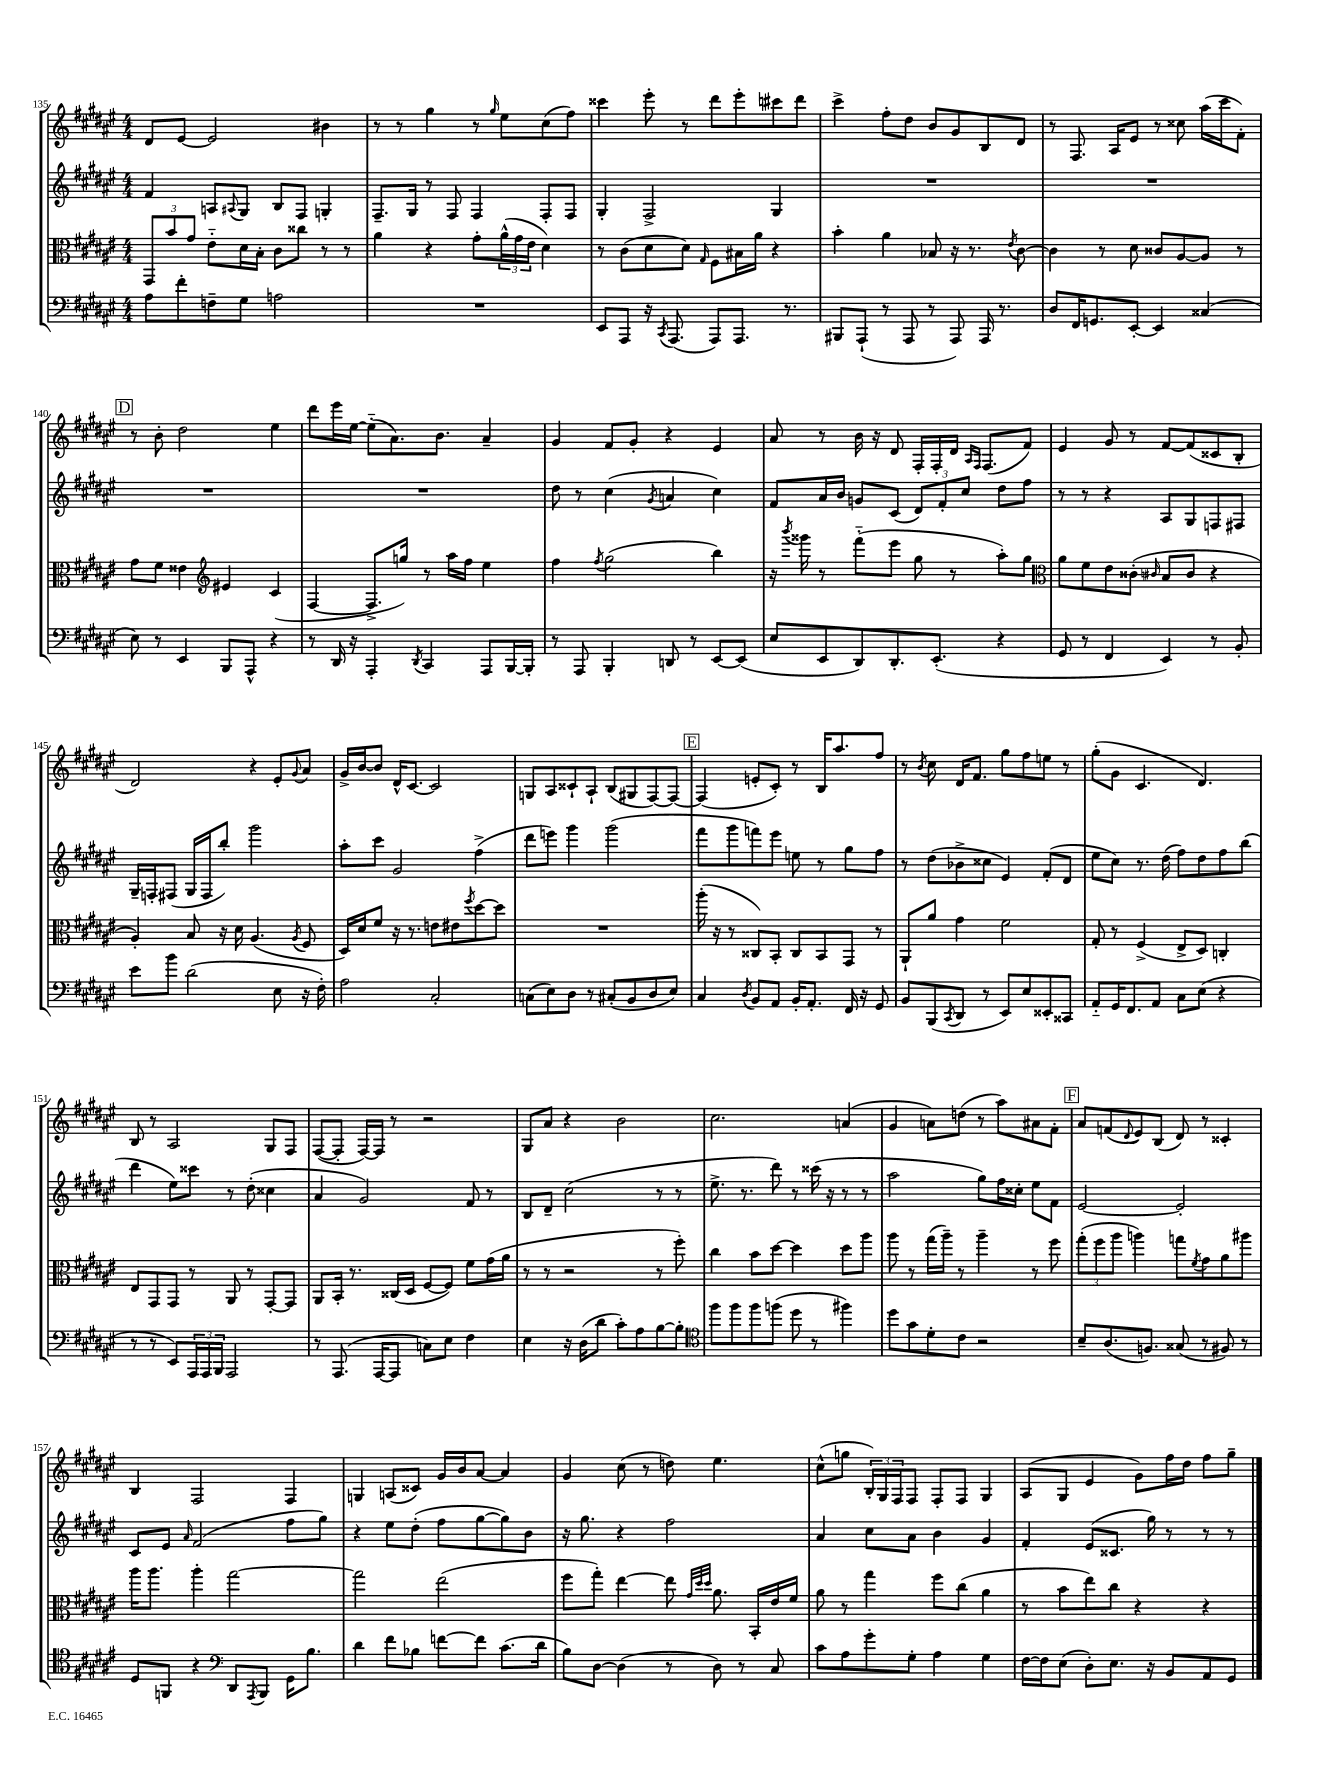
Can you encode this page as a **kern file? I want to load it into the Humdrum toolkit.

**kern	**kern	**kern	**kern
*staff4	*staff3	*staff2	*staff1
*clefF4	*clefC3	*clefG2	*clefG2
*k[f#c#g#d#a#e#]	*k[f#c#g#d#a#e#]	*k[f#c#g#d#a#e#]	*k[f#c#g#d#a#e#]
*M4/4	*M4/4	*M4/4	*M4/4
8A#\L	12GG#/L	4f#/	8d#/L
.	12b/	.	.
8f#'\	.	.	[8e#/J
.	12g#/J	.	.
8F~\	8e#'~\L	8A/L	2e#/]
.	.	8qqA#/	.
8G#\J	16d#\L	8G#/J	.
.	16B'\JJ	.	.
2A\	8c#\L	8B/L	.
.	8cc##\J	8F#/J	.
.	8r	4G'/	4b#\
.	8r	.	.
=	=	=	=
1r	4a#\	8.F#~/L	8r
.	.	.	8r
.	.	16G#/Jk	.
.	4r	8r	4gg#\
.	.	8F#/	.
.	8g#'\L	4F#/	8r
.	.	.	16qqgg#/
.	(24a#^^\L	.	8ee#\L
.	24g#\	.	.
.	24e#\JJ	.	.
.	4d#\)	8F#'/L	(8cc#\
.	.	8F#/J	8ff#\J)
=	=	=	=
8EE#/L	8r	4G#'/	4ccc##\
8AAA#/J	(8c#\L	.	.
16r	8d#\	2F#^/	8eee#'\
8qCC#/	.	.	.
(8.AAA#/	.	.	.
.	8d#\J)	.	8r
.	16qqG#/	.	.
8AAA#/L)	8F#\L	.	8ddd#\L
8.AAA#/J	16B#\L	.	8eee#'\
.	16a#\JJ	.	.
.	4r	4G#/	8ccc#\
8.r	.	.	.
.	.	.	8ddd#\J
=	=	=	=
8BBB#/L	4b'\	1r	4ccc#^\
(8AAA#`/J	.	.	.
8r	4a#\	.	8ff#'\L
8AAA#/	.	.	8dd#\J
8r	8B-/	.	8b/L
8AAA#/)	16r	.	8g#/
.	8.r	.	.
16AAA#/	.	.	8B/
8.r	.	.	.
.	8qe#/	.	.
.	[8c#\	.	8d#/J
=	=	=	=
8D#/L	4c#\]	1r	8r
16FF#/K	.	.	8.F#/
8.GG/	.	.	.
.	8r	.	.
.	.	.	16A#/LK
[8EE#'/J	8d#\	.	8e#/J
4EE#/]	8c##/L	.	8r
.	[8A#/	.	8cc##\
(4C##/	8A#/]J	.	(16aa#\LL
.	.	.	16ccc#\J
.	8r	.	8f#'\J)
=	=	=	=
8E#\)	8g#\L	1r	8r
8r	8f#\J	.	8b'\
4EE#/	4e##\	.	2dd#\
*	*clefG2	*	*
8BBB/L	4e#/	.	.
8AAA#^^/J	.	.	.
4r	(4c#/	.	4ee#\
=	=	=	=
8r	[4F#/	1r	8ddd#\L
16DD#/	.	.	16eee#\L
16r	.	.	[16ee#\JJ
4AAA#'/	8.F#^/]L	.	(8ee#'~\]L
.	.	.	8.a#\)
.	16gg/Jk)	.	.
8qDD#/	.	.	.
4CC#/	8r	.	.
.	.	.	8.b\J
.	16aa#\LL	.	.
.	16ff#\JJ	.	.
8AAA#/L	4ee#\	.	4a#~/
[16BBB/L	.	.	.
16BBB'/]JJ	.	.	.
=	=	=	=
8r	4ff#\	8dd#\	4g#/
8AAA#/	.	8r	.
.	8qff#/	.	.
4BBB'/	(2gg#\	(4cc#\	8f#/L
.	.	.	8g#'/J
.	.	8qg#/	.
8DD/	.	4a/	4r
8r	.	.	.
[8EE#/L	4bb\)	4cc#\)	4e#/
(8EE#/]J	.	.	.
=	=	=	=
8E#/L	16r	8f#/L	8a#/
.	8qbbb/	.	.
.	16ggg##\	.	.
8EE#/	8r	16a#/L	8r
.	.	16b/JJ	.
8DD#/)	(8fff#'~\L	8g/L	16b\
.	.	.	16r
8.DD#'/	8eee#\J	(8c#/J	8d#/
.	8gg#\	12d#/L)	16F#'/LL
(8.EE#'/J	.	.	16F#'/
.	.	12f#'/	.
.	8r	.	16d#/JJ
.	.	12cc#/J	.
.	.	.	16qqA#/LL
.	.	.	16qqF#/JJ
.	.	.	(8.F#/L
4r	8aa#'\L)	8dd#\L	.
.	8gg#\J	8ff#\J	8f#/J)
=	=	=	=
*	*clefC3	*	*
8GG#/	8a#\L	8r	4e#/
8r	8f#\	8r	.
4FF#/	8e#\	4r	8g#/
.	(8c##'\J	.	8r
.	16qqc#/	.	.
4EE#/)	8B/L	8A#/L	[8f#/L
.	8c#/J	8G#/	(8f#/]
8r	4r	8F/	8c##/
8BB'/	.	8F#/J	8B'/J
=	=	=	=
8e#\L	4A#'/)	16G#~/LL	2d#/)
.	.	16F'/J	.
8b\J	.	(8F#/J	.
(2d#\	8B/	16G#/LL	.
.	.	16F#/J	.
.	16r	8bb'/J)	.
.	16d#\	.	.
.	(4.A#/	2ggg#\	4r
8E#\	.	.	8e#'/L
.	8qA#/	.	8qqg#/
16r	8F#/	.	8a#/J
16F#'\)	.	.	.
=	=	=	=
2A#\	16D#/LL)	8aa#'\L	16g#^/LL
.	16d#/J	.	[16b/J
.	8f#/J	8ccc#\J	8b/]J
.	16r	2g#/	16d#^^/LK
.	8.r	.	[8.c#/J
2C#'/	8e\L	.	2c#/]
.	8e#\	.	.
.	8qff#/	.	.
.	[8dd#\	(4ff#^\	.
.	8dd#\]J	.	.
=	=	=	=
(8C\L	1r	8ddd#\L	8G/L
8E#\)	.	8eee\J)	8A#/
8D#\J	.	4ggg#\	8c##`/
8r	.	.	8A#`/J
(8C#'/L	.	(2ggg#\	(8B/L
8BB/	.	.	8G#/
8D#/	.	.	[8F#/)
8E#/J)	.	.	8F#/_J
=	=	=	=
4C#/	(16aa#'\	8fff#\L	(4F#/]
.	16r	.	.
.	8r	8ggg#\	.
8qD#/	.	.	.
8BB/L	8C##/L)	8fff\)	8e'/L
8AA#/J	8BB'/J	8eee#\J	8c#'/J)
16BB'/LK	8C##/L	8ee\	8r
8.AA#'/J	.	.	.
.	8BB/	8r	16B/LK
.	.	.	8.aa#/
16FF#/	8GG#/J	8gg#\L	.
16r	.	.	.
8GG#/	8r	8ff#\J	8ff#/J
=	=	=	=
8BB/L	8AA#`/L	8r	8r
.	.	.	8qb/
(8BBB/	8a#/J	(8dd#\L	8cc#\
8qCC#/	.	.	.
8DD#/J	4g#\	8b-^\	16d#/LK
.	.	.	8.f#/J
8r	.	8cc##\J	.
8EE#/L)	2f#\	4e#/)	8gg#\L
8E#/	.	.	8ff#\
8EE##'/	.	(8f#'/L	8ee\J
8CC##/J	.	8d#/J	8r
=	=	=	=
8AA#'~/L	8G#'/	8ee#\L	(8gg#'\L
16GG#/K	8r	8cc#\J)	8g#\J
8.FF#/	.	.	.
.	(4F#^/	8.r	4.c#/
8AA#/J	.	.	.
.	.	(16dd#\	.
8C#\L	8E#^/L	8ff#\L)	.
(8E#\J	8D#/J)	8dd#\	4.d#/)
4r	4C'/	8ff#\	.
.	.	(8bb\J	.
=	=	=	=
8r	8E#/L	4ddd#\	8B/
8r	8GG#/	.	8r
8EE#/L)	8GG#/J	8ee#\L)	2A#/
24AAA#/L	8r	8ccc##\J	.
24AAA#/	.	.	.
24BBB/JJ	.	.	.
2AAA#/	8AA#/	8r	.
.	8r	(8dd#'\	.
.	[8GG#'/L	4cc##\	8G#/L
.	8GG#/]J	.	8F#/J
=	=	=	=
8r	8AA#/L	4a#/	([8F#/L
(8.AAA#/	16BB'/Jk	.	8F#'/]J
.	8.r	.	.
.	.	2g#/)	[16F#/LL)
[16AAA#/LK	.	.	16F#/]JJ
8AAA#/]J	(16C##/LL	.	8r
.	16D#/JJ	.	.
8C\L)	[8F#/L	.	2r
8E#\J	8F#/]J)	.	.
4F#\	8f#\L	8f#/	.
.	(16g#\L	8r	.
.	16a#\JJ	.	.
=	=	=	=
4E#\	8r	8B/L	8G#/L
.	8r	8d#~/J	8a#/J
16r	2r	(2cc#\	4r
(16D#\LK	.	.	.
8d#\J	.	.	.
8c#'\L)	.	.	2b\
8A#\	.	.	.
[8B\	8r	8r	.
8B'\]J	8ff#'\)	8r	.
=	=	=	=
*clefC4	*	*	*
8ff#\L	4cc#\	8.ee#^\	2.cc#\
8ff#\	.	.	.
.	.	8.r	.
8ff#\	8b\L	.	.
(8ff\J	[8dd#\J	8ddd#\)	.
8dd#\	4dd#\]	8r	.
8r	.	(16ccc##\	.
.	.	16r	.
4ff#\)	8dd#\L	8r	(4a/
.	8aa#\J	8r	.
=	=	=	=
8dd#\L	8aa#\	2aa#\	4g#/
8g#\	8r	.	.
8d#'\	(16gg#\LL	.	8a\L)
.	16aa#~\JJ)	.	.
8c#\J	8r	.	(8dd\J
2r	4aa#~\	8gg#\L)	8r
.	.	16ff#\L	8aa#\L)
.	.	16cc##'\JJ	.
.	8r	8ee#\L	8a#\
.	8ff#\	8f#\J	8f#'\J
=	=	=	=
8B~/L	(12gg#'\L	[2e#/	8a#/L
.	12ff#\	.	.
(8.A#/	.	.	(8f/
.	12aa#\J	.	.
.	.	.	8qqd#/
.	4aa\)	.	8e#/)
8.F/J)	.	.	.
.	.	.	(8B/J
(8G##/	8gg\L	2e#'/]	8d#/)
.	8qf#/	.	.
8r	8g#\	.	8r
8F#/)	8a#\	.	4c##'/
8r	8aa#\J	.	.
=	=	=	=
8D#/L	16aa#\LK	8c#/L	4B/
.	8.aa#\J	.	.
8FF/J	.	8e#/J	.
.	.	16qqa#/	.
4r	4aa#'\	(2f#/	2F#/
*clefF4	*	*	*
8DD#/L	[2gg#\	.	.
8qAAA#/	.	.	.
8BBB/J	.	.	.
16GG#\LK	.	8ff#\L	4F#/
8.B\J	.	.	.
.	.	8gg#\J)	.
=	=	=	=
4d#\	2gg#\]	4r	4G/
8f#\L	.	8ee#\L	(8A/L
8B-\J	.	(8dd#'\J	8c##/J)
[8f\L	(2ee#\	8ff#\L	16g#/LL
.	.	.	16b/J
8f\]J	.	[8gg#\	[8a#/J
(8.c#\L	.	8gg#\])	4a#/]
.	.	8b\J	.
16d#\Jk	.	.	.
=	=	=	=
8B\L)	8ff#\L	16r	4g#/
.	.	8.gg#\	.
[8D#\J	8gg#'\J)	.	.
(4D#\]	[4ee#\	4r	(8cc#\
.	.	.	8r
8r	8ee#\]	2ff#\	8dd\)
.	32qqg#/LLL	.	.
.	32qqdd#/	.	.
.	32qqdd#/JJJ	.	.
8D#\)	8.a#\	.	4.ee#\
8r	.	.	.
.	16BB'/LL	.	.
8C#/	16e#/	.	.
.	16f#/JJ	.	.
=	=	=	=
8c#\L	8a#\	4a#/	(8cc#^^\L
8A#\	8r	.	8gg\J
8g#'\	4gg#\	8cc#\L	24B'/LL)
.	.	.	24G#/
.	.	.	24F#/J
8G#'\J	.	8a#\J	8F#/J
4A#\	8ff#\L	4b\	8F#'/L
.	(8cc#\J	.	8F#/J
4G#\	4a#\	4g#/	4G#/
=	=	=	=
[16F#\LL	8r	4f#'/	(8A#/L
16F#\]J	.	.	.
(8E#\J	8b\L	.	8G#/J
8D#'\L)	8ee#\)	(8e#/L	4e#/
8.E#\J	8cc#\J	8.c##/J	.
.	4r	.	8g#\L)
16r	.	16gg#\)	.
8BB/L	.	8r	16ff#\L
.	.	.	16dd#\JJ
8AA#/	4r	8r	8ff#\L
8GG#/J	.	8r	8gg#~\J
==	==	==	==
*-	*-	*-	*-
